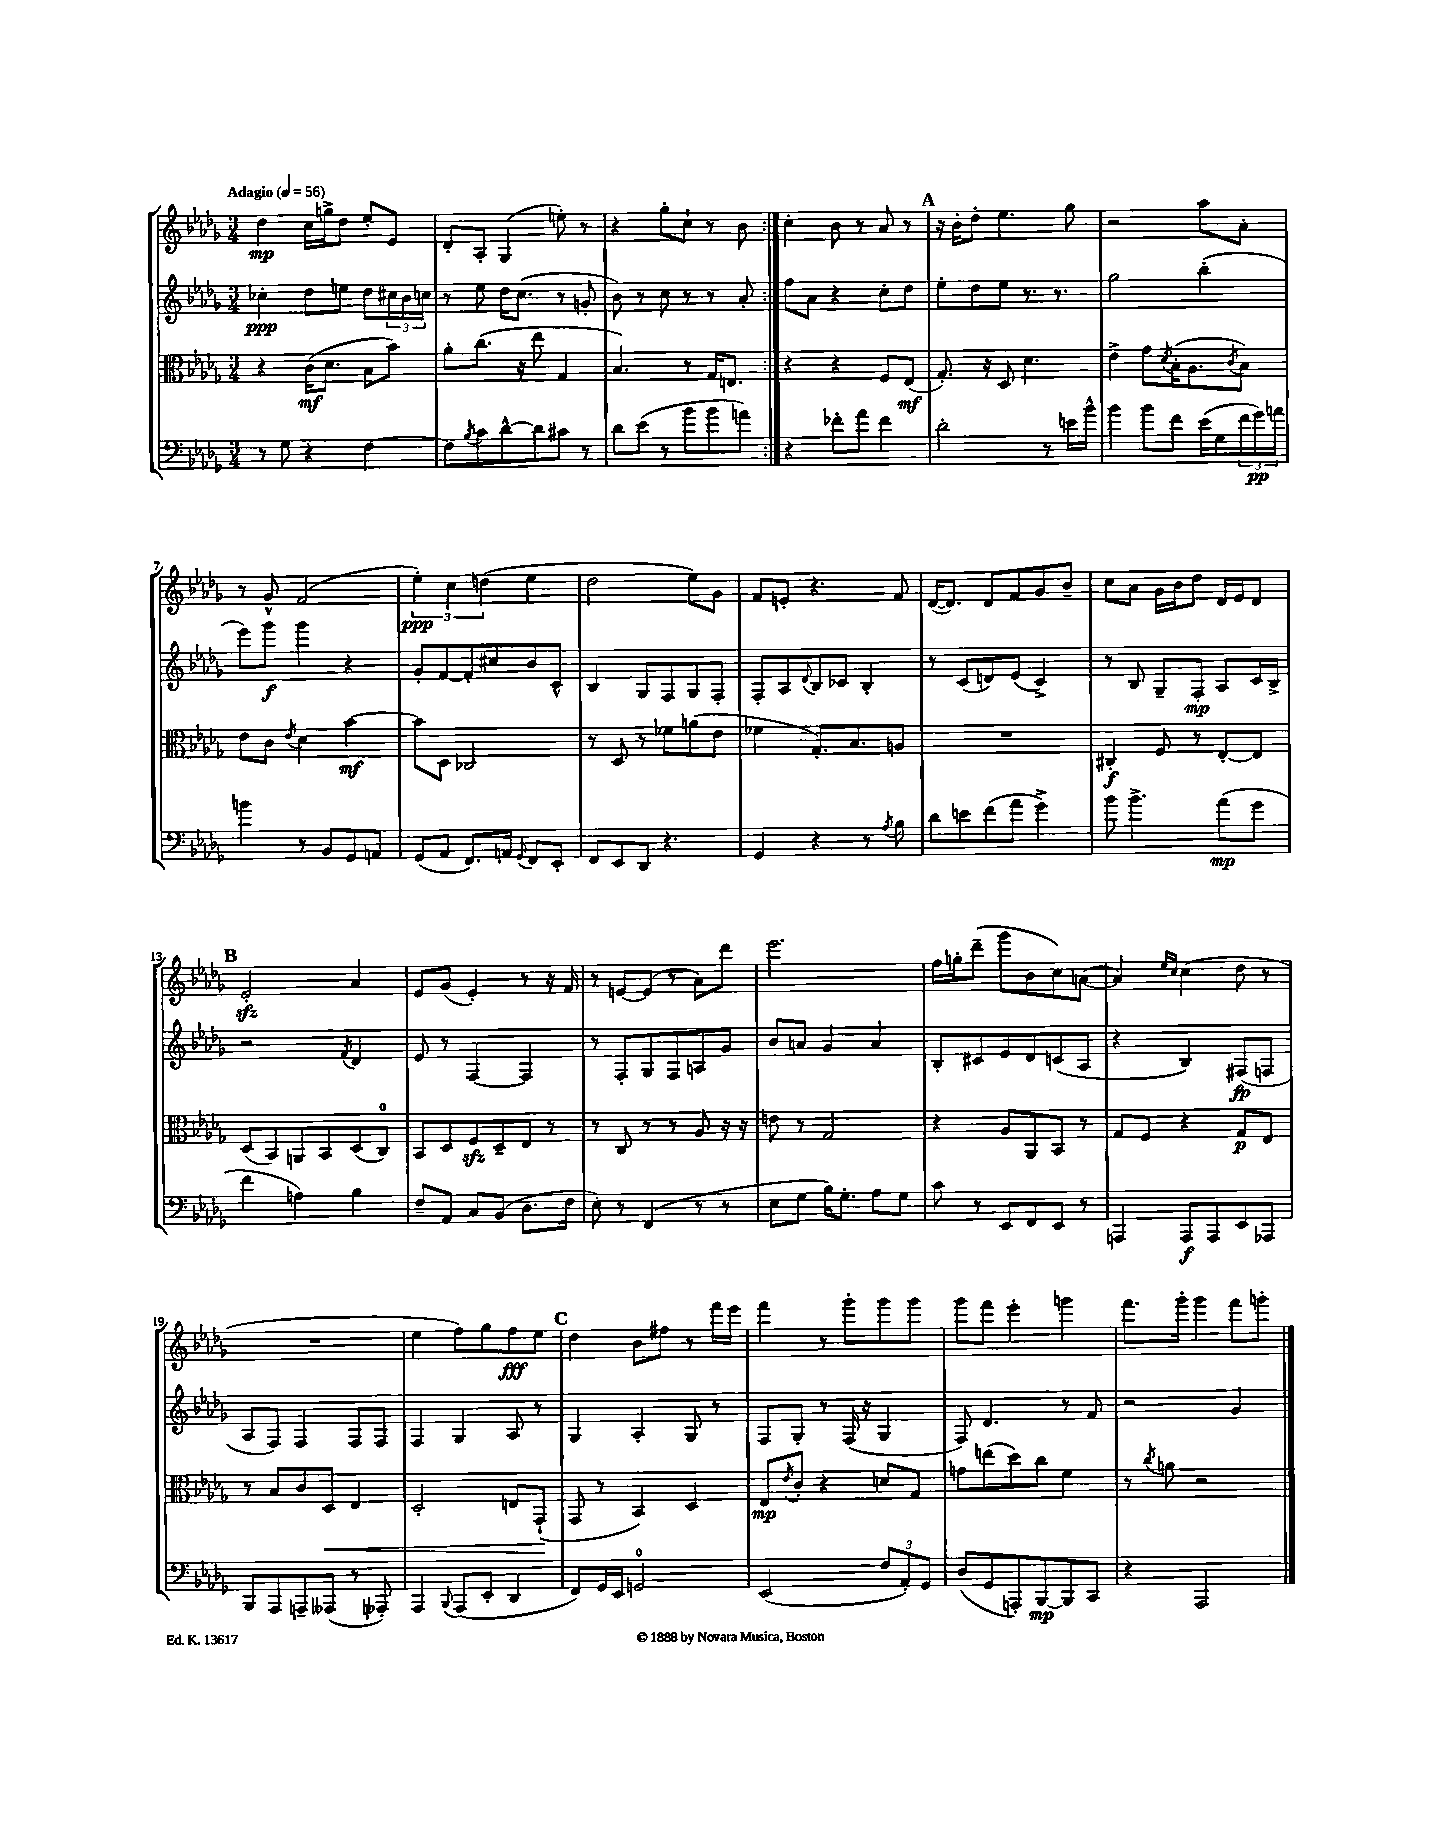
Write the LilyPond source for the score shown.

<<
\new StaffGroup <<
\new Staff = "s0" {
    \clef treble \key des \major \numericTimeSignature \time 3/4 \tempo "Adagio" 4 = 56
    \repeat volta 2 { des''4\mp c''16 g''16-> des''8 ees''8-. ees'8 |
    des'8-. aes8-. ges4( e''8-.) r8 |
    r4 ges''8-. c''8-! r8 bes'8 | }
    c''4-. bes'8 r8 aes'8 r8 |
    \mark \markup { \bold "A" } r16 bes'16-. des''8-. ees''4. ges''8 |
    r2 aes''8 aes'8-. |
    r8 ges'8-^ f'2( |
    \tuplet 3/2 { ees''4-.\ppp) c''4 d''4( } ees''4 |
    des''2 ees''8) ges'8 |
    f'8 e'8-. r4. f'8 |
    des'16~( des'8.) des'8 f'8 ges'8 bes'8-- |
    c''8 aes'8 ges'16 bes'16 des''8 des'16 ees'16 des'8 |
    \mark \markup { \bold "B" } ees'2-.\sfz aes'4 |
    ees'8 ges'8( ees'4-.) r8 r16 f'16 |
    r8 e'8~ e'8( r8 aes'8) des'''8 |
    ees'''2. |
    f''16 g''16-. des'''8--( ges'''8 bes'8 c''8) a'8~( |
    a'4) \grace { ees''16 c''16 } c''4( des''8 r8 |
    R2. |
    ees''4 f''8) ges''8 f''8\fff ees''8 |
    \mark \markup { \bold "C" } des''4 bes'8 fis''8 r8 f'''16 ees'''16 |
    f'''4 r8 ges'''8-. ges'''8 ges'''8 |
    ges'''8 f'''8 ees'''4-. g'''4 |
    f'''8. ges'''16-. ges'''4 f'''8 g'''8-. \bar "|." |
}
\new Staff = "s1" {
    \clef treble \key des \major \numericTimeSignature \time 3/4
    \repeat volta 2 { ces''4-.\ppp des''8 e''8 des''8 \tuplet 3/2 { cis''16 bes'16 c''16 } |
    r8 ees''8 des''16 c''8.( r8 g'8-. |
    bes'8) r8 c''8 r8 r8 aes'8-. | }
    f''8 aes'8 r4 c''8-. des''8 |
    \mark \markup { \bold "A" } ees''8-. des''8 ees''8 r8. r8. |
    ges''2 bes''4-.( |
    ees'''8) ges'''8\f ges'''4 r4 |
    ges'8-. f'8~ f'8-. cis''8 bes'8 c'8-^ |
    bes4 ges8 f8 ges8 f8-. |
    f8-. aes8 \appoggiatura { des'8 } bes8 ces'8 bes4-. |
    r8 c'8( d'8) ees'8( c'4->) |
    r8 bes8 ges8-- f8-.\mp aes8 c'16 bes16-> |
    \mark \markup { \bold "B" } r2 \acciaccatura { f'8 } des'4 |
    ees'8 r8 f4~ f4 |
    r8 f8-. ges8 f8 a8 ges'8 |
    bes'8 a'8 ges'4 a'4 |
    bes8-. cis'8 ees'8 des'8 c'8( aes8 |
    r4 bes4) fis8\fp( f8 |
    aes8 f8) f4 f8 f8 |
    f4 ges4 aes8 r8 |
    \mark \markup { \bold "C" } ges4 aes4-. ges8 r8 |
    f8 ges8-. r8 f16( r16 ges4 |
    f8) des'4. r8 f'8 |
    r2 ges'4 \bar "|." |
}
\new Staff = "s2" {
    \clef alto \key des \major \numericTimeSignature \time 3/4
    \repeat volta 2 { r4 c'16\mf( des'8. bes8 bes'8) |
    aes'8-. c''8.( r16 ees''8 ges4 |
    bes4.) r8 ges16 e8. | }
    r4 r4 f8 ees8\mf( |
    \mark \markup { \bold "A" } ges8.-.) r16 des8 des'4. |
    ees'4-> ges'8 \acciaccatura { des'8 } bes16-.( aes8. \acciaccatura { c'8 } bes8) |
    ees'8 c'8 \acciaccatura { ees'8 } des'4 bes'4~\mf |
    bes'8 des8 ces2 |
    r8 des8 r8 fes'8 a'8( ees'8 |
    fes'4 ges8.-.) bes8. a8 |
    R2. |
    cis4-.\f f8 r8 ees8~-. ees8 |
    \mark \markup { \bold "B" } des8( bes,8) a,8 bes,8 des8( c8-0) |
    bes,8 des8 f8\sfz des8-- ees8 r8 |
    r8 c8 r8 r8 aes8 r16 r16 |
    e'8 r8 ges2 |
    r4 aes8 aes,8 bes,8 r8 |
    ges8 f8 r4 ges8\p ees8 |
    r8 bes8 c'8 des8\< ees4 |
    des2-. e8 ges,8-!\!( |
    \mark \markup { \bold "C" } ges,8 r8 bes,4) des4 |
    ees8\mp \acciaccatura { ees'8 } c'8-. r4 d'8 ges8 |
    g'8 e''8( des''8) c''8 f'4 |
    r8 \acciaccatura { c''8 } a'8 r2 \bar "|." |
}
\new Staff = "s3" {
    \clef bass \key des \major \numericTimeSignature \time 3/4
    \repeat volta 2 { r8 ges8 r4 f4~ |
    f8 \acciaccatura { bes8 } c'8 des'8~-^ des'8 cis'8 r8 |
    des'8 ees'8( r8 bes'8 bes'8 a'8) | }
    r4 fes'8-. aes'8 fes'4 |
    \mark \markup { \bold "A" } des'2-. r8 e'16 bes'16-^ |
    bes'4 bes'8 f'8 ees'16( ges16 \tuplet 3/2 { f'16 ges'16\pp) a'16 } |
    b'4 r8 bes,8 ges,8 a,8 |
    ges,8( aes,8 f,8.) a,16 \appoggiatura { ges,8 } f,8 ees,8-. |
    f,8 ees,8 des,8 r4. |
    ges,4 r4 r8 \acciaccatura { aes8 } bes8 |
    des'8 e'8 f'8( aes'8 ges'4->) |
    bes'8 bes'4.-> aes'8\mp( ges'8 |
    \mark \markup { \bold "B" } f'4 a4) bes4 |
    f8-- aes,8 c8 bes,8( des8. f16 |
    ees8-.) r8 f,4( r8 r8 |
    ees8 ges8 bes16) ges8.-. aes8 ges8 |
    c'8 r8 ees,8 f,8 ees,8 r8 |
    a,,4 a,,8\f a,,8 ees,8 aes,,8 |
    bes,,8 aes,,8 a,,8-- aeses,,8( r8 aes,,8-.) |
    aes,,4 \appoggiatura { bes,,8 } aes,,8( ees,8-. des,4 |
    \mark \markup { \bold "C" } f,8) ges,16 ees,16 g,2-0 |
    ees,2( \tuplet 3/2 { f8 aes,8-.) ges,8 } |
    des8( ges,8 a,,8-.) bes,,8~\mp bes,,8 c,8 |
    r4 aes,,2 \bar "|." |
}
>>
>>
